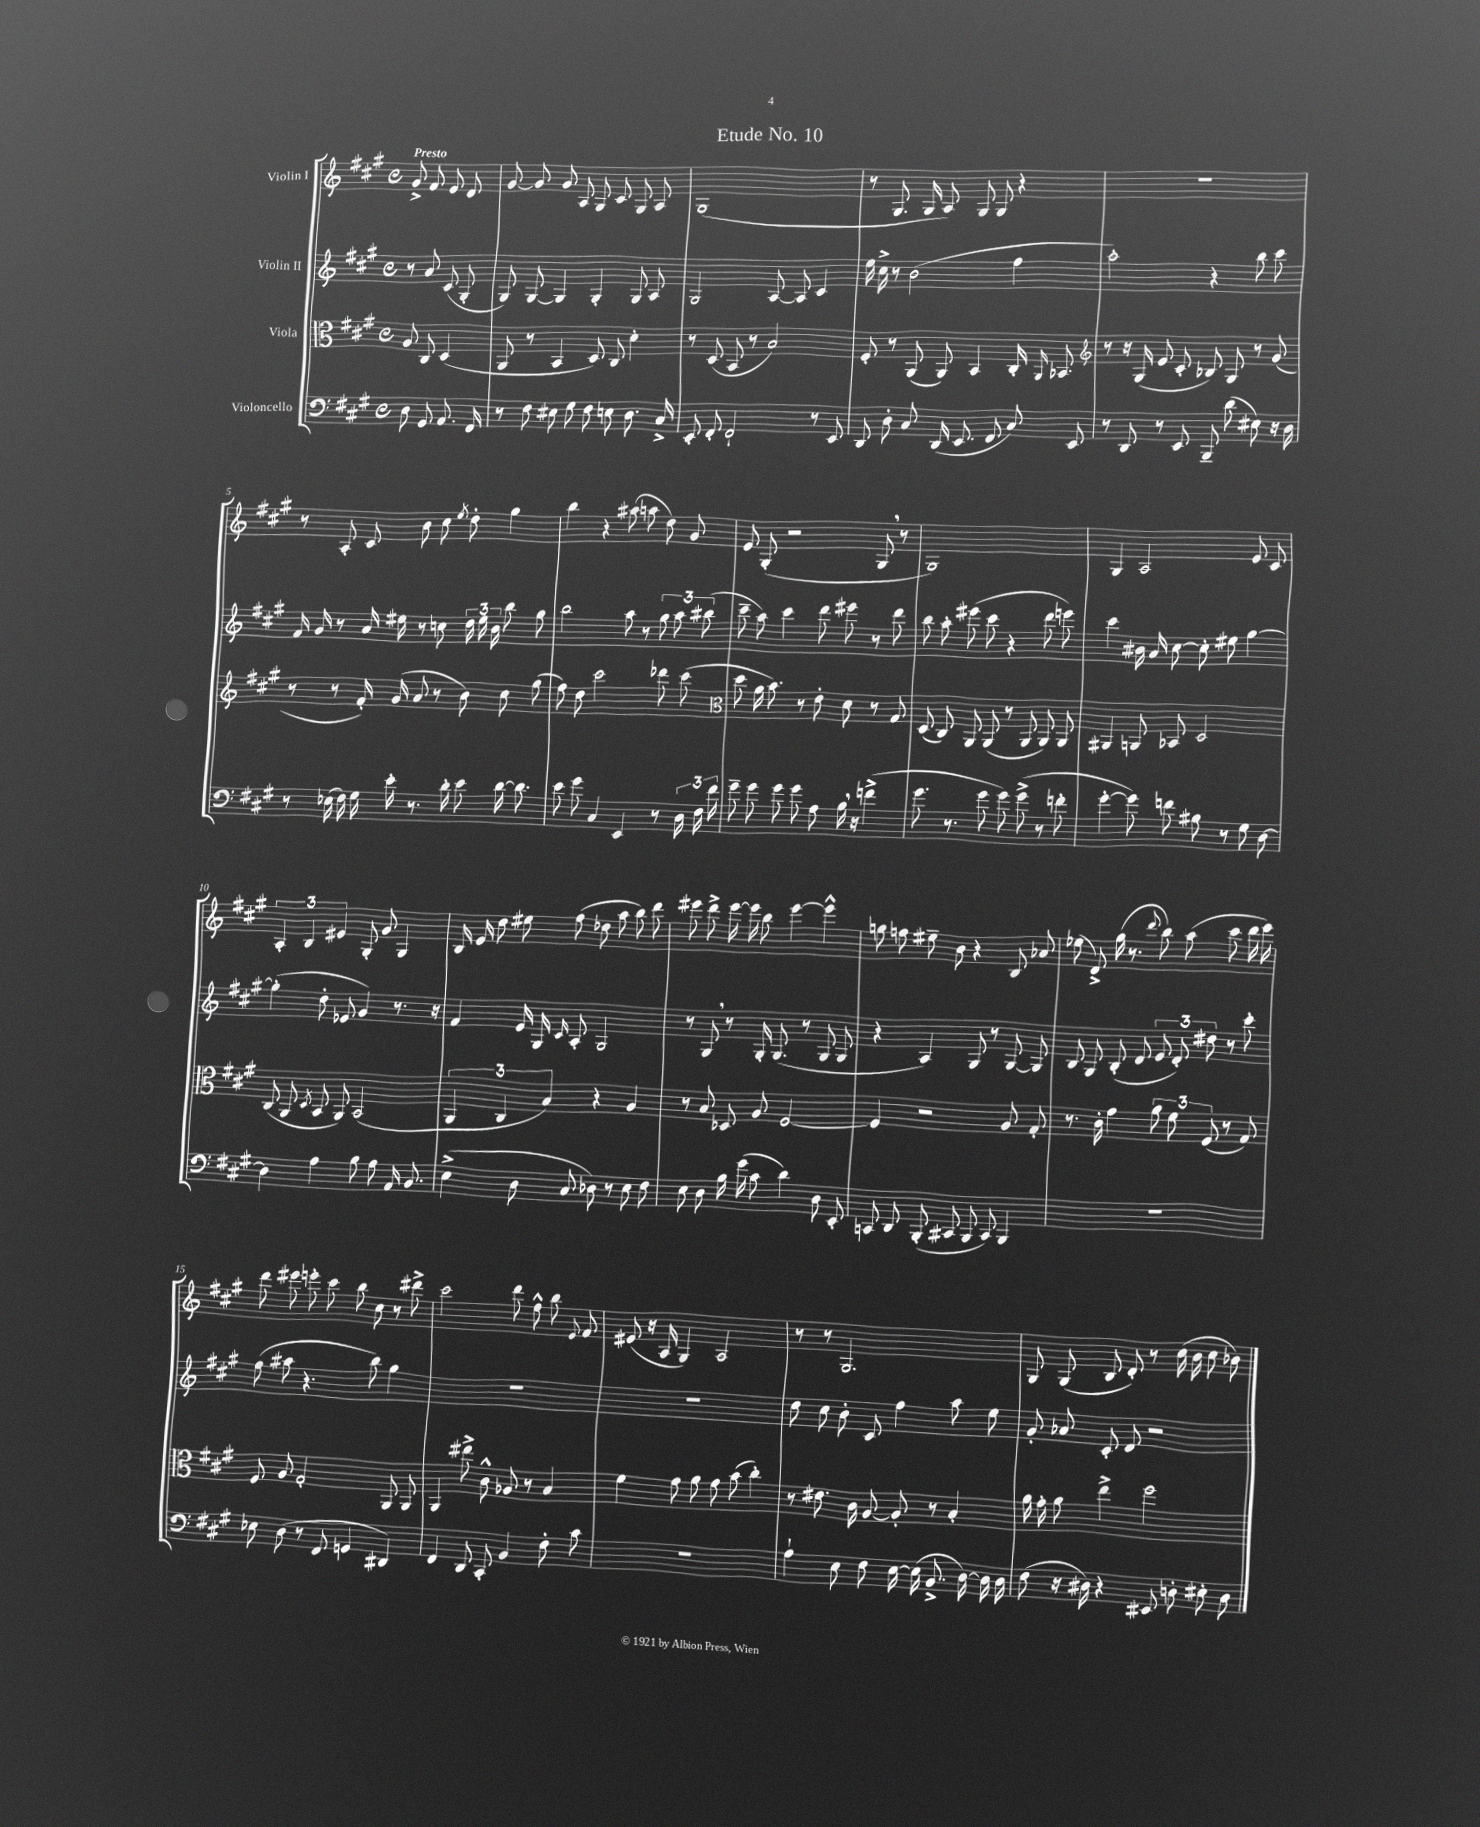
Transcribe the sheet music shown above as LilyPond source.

\header { title = "Etude No. 10" }
<<
\new StaffGroup <<
\new Staff = "s0" \with { instrumentName = "Violin I" } {
    \clef treble \key a \major \defaultTimeSignature \time 4/4 \partial 2 \tempo "Presto"
    \autoBeamOff gis'8-> fis'8 e'8 d'8 |
    gis'8~ gis'8 gis'8 a8 gis8 cis'8 gis8 a8 |
    gis1( |
    r8 gis8. gis16 a8) gis8 gis8 r4 |
    R1 |
    r8 a8-. cis'8 b'8 cis''8 \acciaccatura { e''8 } d''8-. gis''4 |
    b''4 r4 ais''8( a''8 d''8) gis'8 |
    e'8 gis8-.( r2 gis8 \breathe r8 |
    gis1) |
    gis4 a2 e'8 cis'8 |
    \tuplet 3/2 { a4-. b4 eis'4 } gis8-. gis'8 gis4 |
    b16 e'16 d''8 eis''8 fis''8( des''8 a''8 b''8) d'''8 |
    eis'''8 d'''8-> eis'''16~ eis'''16 b''8 eis'''4~ eis'''4-^ |
    g''8 f''8 eis''8-- b'8 r4 b8 aes'8 |
    ees''8( d'8->) gis''16( r8. \appoggiatura { d'''8 } b''8) a''8( cis'''8 d'''16 e'''16) |
    d'''8 eis'''8 e'''8-. cis'''8 b''8 cis''8 r8 dis'''8-> |
    cis'''2 d'''8 fis''8-^ b''8 \appoggiatura { e'8 } fis'8 |
    eis'8( r16 a16 gis4) a2 |
    r8 r8 gis2. |
    gis8 gis8( b8 d'8-.) r8 cis''16( b'16 cis''8 bes'8) \bar "|." |
}
\new Staff = "s1" \with { instrumentName = "Violin II" } {
    \clef treble \key a \major \defaultTimeSignature \time 4/4 \partial 2
    \autoBeamOff r8 a'8 cis'8( gis8-. |
    gis8) gis8~ gis4 gis4-. gis8 a8 |
    gis2 a8~ a8 cis'4 |
    e''16 cis''16-> r8 b'2( fis''4 |
    a''2-.) r4 b''8 cis'''8 |
    fis'16 gis'16 r8 a'16 eis''16 r8 c''8 \tuplet 3/2 { d''16 eis''16 b'16 } b''8 gis''8 |
    b''2 a''8 r8 \tuplet 3/2 { gis''8 a''8 bis''8( } |
    cis'''8-- a''8) cis'''4 d'''8 eis'''8 r8 d'''8 |
    b''8 a''8-. eis'''8( cis'''8 r4 d'''8 e'''8) |
    cis'''4 bis'16 a'16 cis''8~ cis''8-. eis''8 gis''4~ |
    gis''4-.( d''8-. ees'8 gis'4) r8. r16 |
    fis'4 e'16 gis16 \grace { cis'16 } a8-. gis2 |
    r8 gis8 \breathe r8 gis16-. gis8.( r8 gis8 gis8 |
    r4 a4) gis8 r8 gis8~ gis8 |
    b8 gis8 b8-.( d'8 \tuplet 3/2 { e'8 d'8-.) dis''8 } r8 cis'''8-. |
    fis''8( ais''8 r4. b''8) gis''4 |
    R1 |
    R1 |
    d''8 cis''8 b'8-. cis'8 fis''4 a''8 e''8 |
    gis'8-. aes'8 cis'8-. d'8 r2 \bar "|." |
}
\new Staff = "s2" \with { instrumentName = "Viola" } {
    \clef alto \key a \major \defaultTimeSignature \time 4/4 \partial 2
    \autoBeamOff a8 cis8 d4( |
    a,8 r8 b,4 d8) cis8 d'4-. |
    r8 d8( b,8 r8 b2) |
    fis8-. r8 a,8( a,8) b,4 cis16-. \grace { a,16 } bes,8. |
    \clef treble r8 r16 gis16( e'8 cis'8-. bes8) gis8 r8 gis'8( |
    r8 r8 fis'16-.) gis'16( a'8 r8 b'8) cis''8 gis''8( |
    fis''8) d''8 cis'''2 des'''8 cis'''8( |
    \clef alto d''8 a'16 b'8.) r8 e'8-. d'8 r8 gis8 |
    d8( cis8) a,8 a,8( r8 a,8 a,8) a,8 |
    ais,4 a,8 bes,8 d2 |
    cis8( a,8 \acciaccatura { d8 } b,8 a,8) b,2( |
    \tuplet 3/2 { a,4 cis4 b4) } r4 a4 |
    r8 b8 des8 a8 fis2~ |
    fis4 r2 a8 gis8-. |
    r8. cis'16-. gis'4 \tuplet 3/2 { a'8 fis'8 fis8( } r8 gis8) |
    fis8 a8 gis2-. a,8 a,8 |
    a,4 eis''8-> cis'8-^ aes8 r8 b4 |
    fis'4 gis'8 a'8 gis'8 b'8( cis''4-.) |
    r8 eis'8. cis'16 a8~ a8-. r8 b4-. |
    a'16 gis'16-. a'8 e''4-> fis''2 \bar "|." |
}
\new Staff = "s3" \with { instrumentName = "Violoncello" } {
    \clef bass \key a \major \defaultTimeSignature \time 4/4 \partial 2
    \autoBeamOff d8 gis,8 a,8. fis,16 |
    r8 fis8 eis8 gis8 fis8 e8 d8. cis16-> |
    e,8-. fis,8-. fis,2-! r8 e,8 |
    d,8 d8-. cis8 d,16( e,8. fis,8 cis8) e,8 |
    r8 d,8 r8 e,8 b,,8-- d'8( eis8) r16 d16 |
    r8 ees16( fis16) gis16 e'16-. r8. d'16-. e'8 d'16~ d'8. |
    e'8 gis'8 cis4 e,4 r8 \tuplet 3/2 { d16 fis16 fis'16 } |
    gis'8-- gis'8 gis'8 gis'8 a8 b16 \breathe r16 f'4->( |
    gis'8. r8. gis'8 gis'8) gis'8->( r8 f'8-. |
    gis'4~-. gis'8) f'8 bis8 r8 gis8 d8~ |
    d4 a4 b8 a8 a,16 b,8. |
    e4->( d8 cis8 des8) r8 e8 fis8 |
    e8 d8 b16 gis'16( cis'8 d'4) d8 e,8-. |
    c,8 d,8 b,,8-.( cis,8 b,,8 cis,8) b,,4 |
    R1 |
    ees8 d8( r8 fis,8 g,4 dis,4) |
    fis,4 d,8 cis,8-. b,4 fis8-. cis'8 |
    R1 |
    a4-! e8 fis8 e16~ e16( b,8.-> d16~) d16 d16 |
    fis8( r16 dis16) r4 eis,8 d8-. eis8-. d8 \bar "|." |
}
>>
>>
